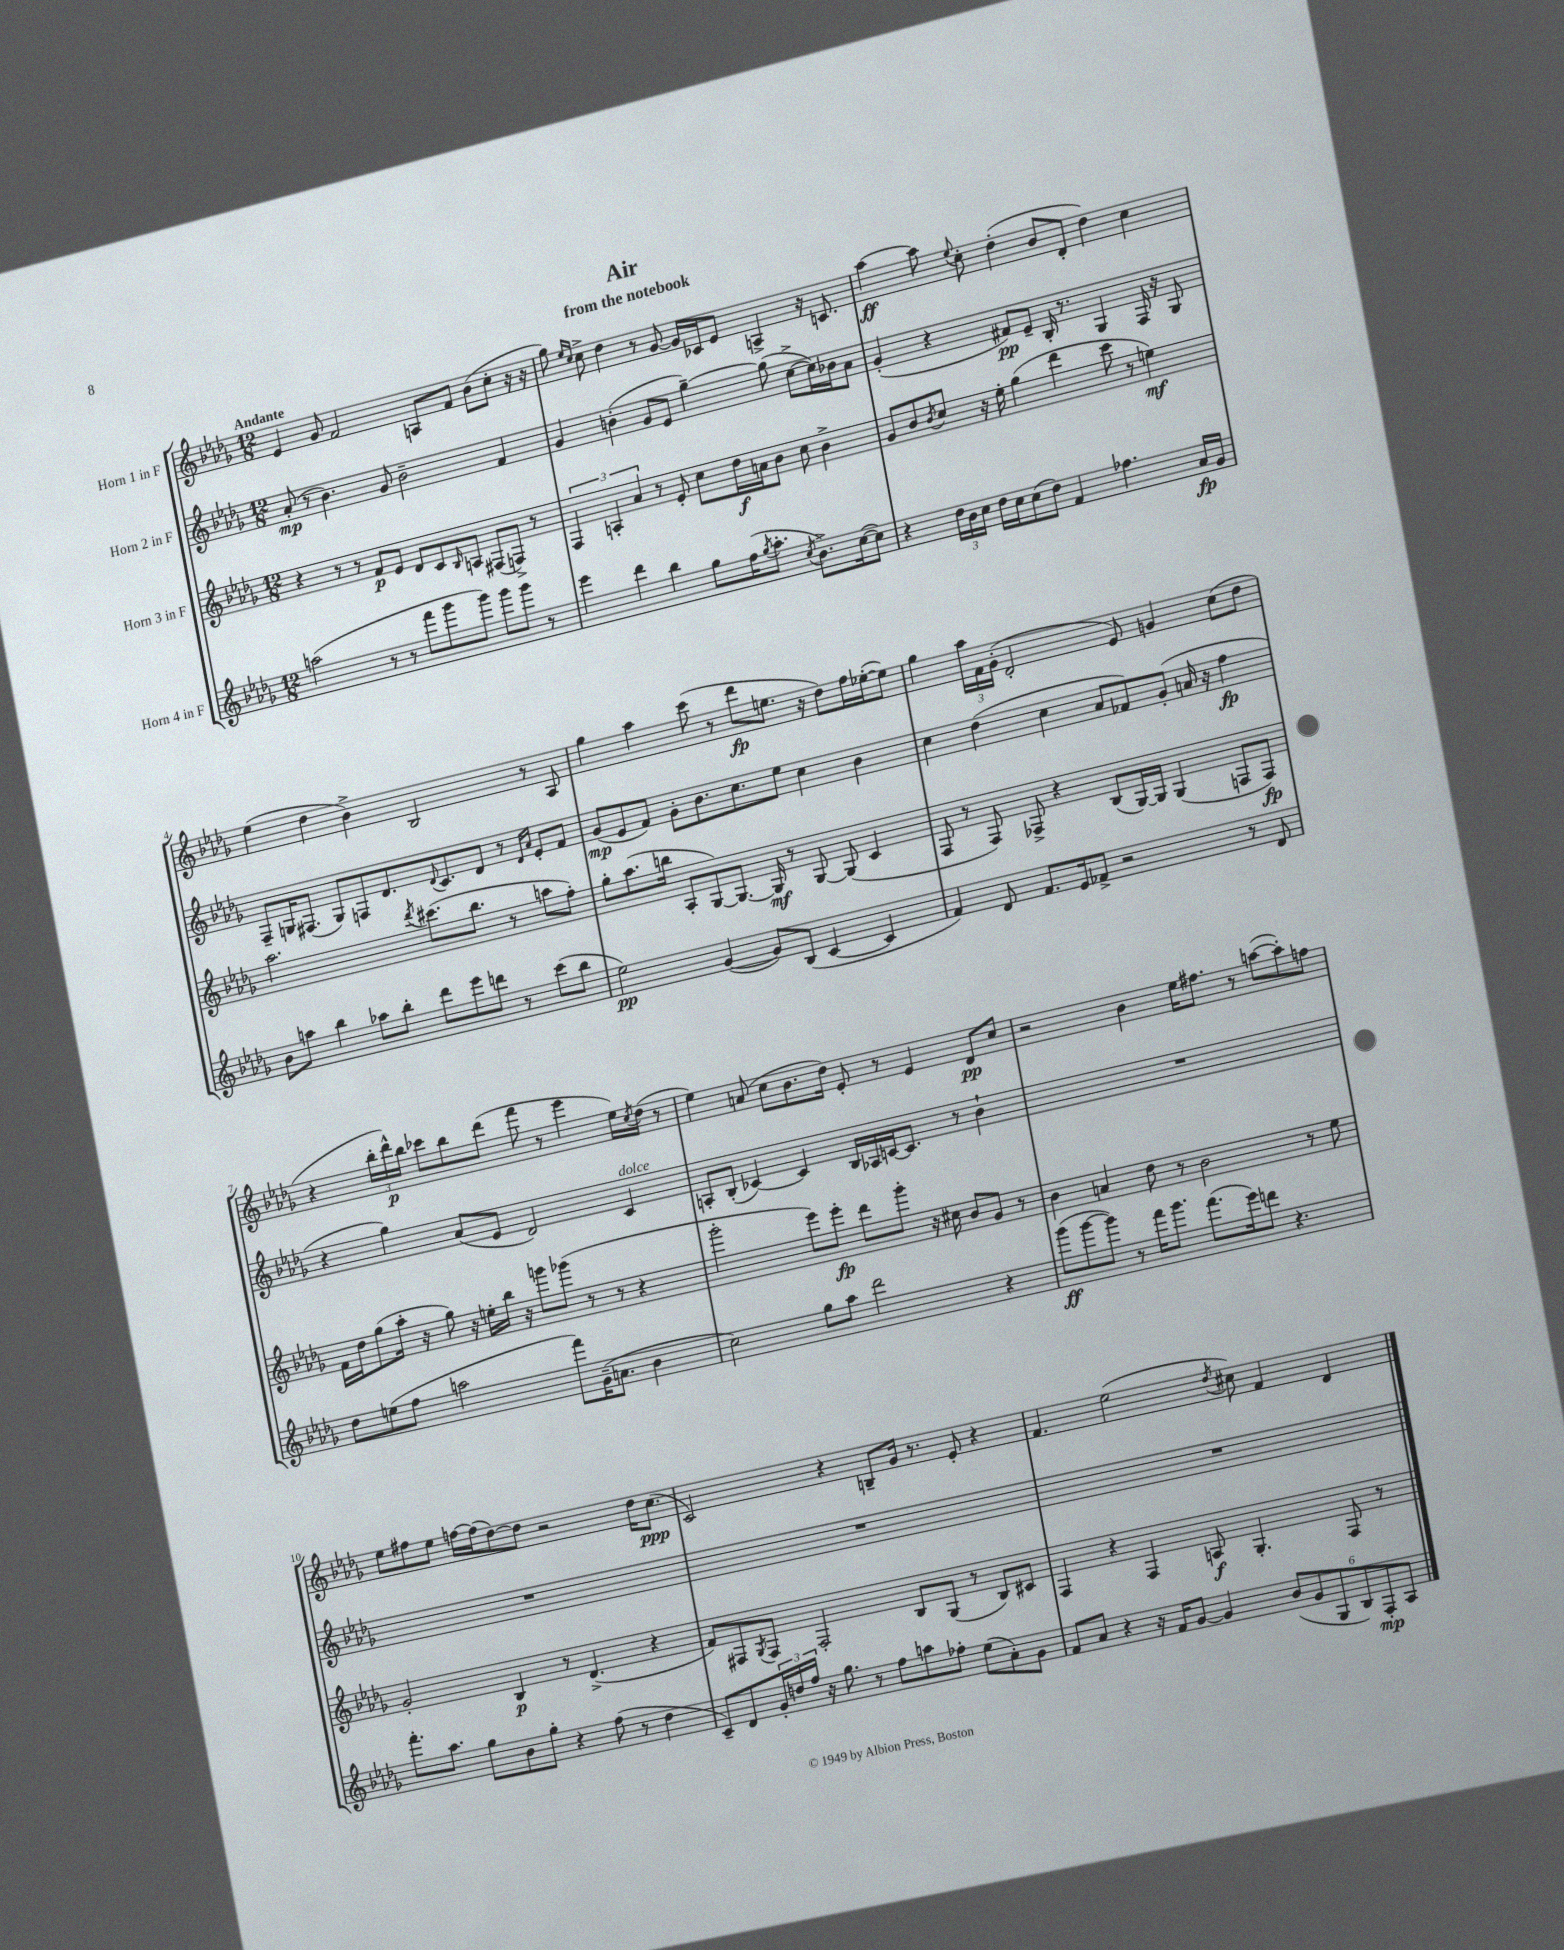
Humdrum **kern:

**kern	**dynam	**kern	**dynam	**kern	**dynam	**kern	**dynam
*part4	*part4	*part3	*part3	*part2	*part2	*part1	*part1
*staff4	*staff4	*staff3	*staff3	*staff2	*staff2	*staff1	*staff1
*I"Horn 4 in F	*	*I"Horn 3 in F	*	*I"Horn 2 in F	*	*I"Horn 1 in F	*
*clefG2	*	*clefG2	*	*clefG2	*	*clefG2	*
*k[b-e-a-d-g-]	*	*k[b-e-a-d-g-]	*	*k[b-e-a-d-g-]	*	*k[b-e-a-d-g-]	*
*M12/8	*	*M12/8	*	*M12/8	*	*M12/8	*
=1	=1	=1	=1	=1	=1	=1	=1
!	!	!	!	!	!	!LO:TX:a:B:t=Andante	!
(2aan\	.	4r	.	(8a-'/	mp	4e-/	.
.	.	.	.	8r	.	.	.
.	.	8r	.	4.b-\)	.	8g-/	.
.	.	8r	.	.	.	2f/	.
8r	.	8f/L	p	.	.	.	.
8r	.	8e-/J	.	8g-/	.	.	.
8fff\L	.	8d-/L	.	2b-~\	.	.	.
8ggg-\	.	8c/	.	.	.	8An/L	.
.	.	16qqB-/	.	.	.	.	.
8ggg-\J)	.	8An/J	.	.	.	8f/J	.
8ggg-\L	.	(8F#X/L	.	.	.	(8b-\L	.
8ggg-\J	.	8Fn^/J)	.	4f/	.	8cc'\J	.
8r	.	8r	.	.	.	16r	.
.	.	.	.	.	.	16r	.
=2	=2	=2	=2	=2	=2	=2	=2
4eee-\	.	6F/	.	4g-/	.	8gg-\)	.
.	.	.	.	.	.	16qqee-/LL	.
.	.	.	.	.	.	16qqcc/JJ	.
.	.	.	.	.	.	8cc^\	.
.	.	6An'/	.	.	.	.	.
4ddd-\	.	.	.	(4bn'\	.	4dd-\	.
.	.	6a-/	.	.	.	.	.
4bb-\	.	8r	.	8g-/L	.	8r	.
.	.	8e-'/	.	8e-/J	.	[8g-/	.
8gg-\L	.	8cc\L	.	[4gg-~\)	.	16g-/LL]	.
.	.	.	.	.	.	16c-X/J	.
(16ff\K	.	16dd-\L	f	.	.	8e-/J	.
8qgg-/	.	.	.	.	.	.	.
8.aa-'\J	.	16an\J	.	.	.	.	.
.	.	8b-\J	.	(8gg-\]	.	4An^/	.
8qcc/	.	.	.	.	.	.	.
8.b-^\L)	.	8cc\	.	[8cc^\L	.	.	.
.	.	4b-^\	.	16cc\L])	.	16r	.
([16cc\k	.	.	.	16b-X\J	.	8.cn/	.
8cc\J])	.	.	.	8a-\J	.	.	.
=3	=3	=3	=3	=3	=3	=3	=3
4r	.	8g-/L	.	(4g-'/	.	[4aa-\	ff
.	.	8b-/	.	.	.	.	.
.	.	8qb-/	.	.	.	.	.
24dd-\LL	.	8cc/J	.	4r	.	8aa-\]	.
24b-\	.	.	.	.	.	.	.
24cc\JJ	.	.	.	.	.	.	.
.	.	.	.	.	.	8qqee-/	.
16dd-\LL	.	16r	.	.	.	8cc'\	.
16cc\J	.	16ee-'\	.	.	.	.	.
(8cc\	.	(4gg-\	.	8f#X/L)	pp	(4dd-'\	.
8dd-\J)	.	.	.	8e-~/J	.	.	.
4f/	.	4ddd-\	.	16B-'/	.	8b-/L	.
.	.	.	.	8.r	.	.	.
.	.	.	.	.	.	8d-'/J	.
4.ff-X\	.	8ccc\	.	4G-/	.	4dd-\)	.
.	.	8r	.	.	.	.	.
.	.	4een\)	mf	16F/	.	4cc\	.
.	.	.	.	16r	.	.	.
16a-/LL	fp	.	.	8G-/	.	.	.
16g-/JJ	.	.	.	.	.	.	.
!!LO:LB:g=z
=4	=4	=4	=4	=4	=4	=4	=4
8b-\L	.	2.aa-\	.	8F~/L	.	(4ee-\	.
8aan\J	.	.	.	16Gn/K	.	.	.
.	.	.	.	(8.F#X/J	.	.	.
4bb-\	.	.	.	.	.	4dd-\	.
.	.	.	.	8G/L)	.	.	.
8aa-X\L	.	.	.	8Fn/	.	4b-^\)	.
8bb-'\J	.	.	.	8.d-/	.	.	.
.	.	8qddd-/	.	.	.	.	.
8ddd-\L	.	(8.ccc#X\L	.	.	.	2B-/	.
.	.	.	.	8qqd-/	.	.	.
.	.	.	.	8.c/	.	.	.
8eee-\	.	.	.	.	.	.	.
.	.	8.bb-\J	.	.	.	.	.
8dddn\J	.	.	.	8d-/J	.	.	.
8r	.	8r	.	8r	.	.	.
.	.	.	.	16qqd-/LL	.	.	.
.	.	.	.	16qqa-/JJ	.	.	.
(8ccc\L	.	8aan\L	.	8e-'/L	.	8r	.
8bb-\J	.	8ff'\J)	.	8f/J	.	8A-/	.
=5	=5	=5	=5	=5	=5	=5	=5
2ee-\)	pp	8gg-'\L	.	(8g-/L	mp	4gg-\	.
.	.	(8.aa-\	.	8e-/	.	.	.
.	.	.	.	8f/J)	.	4aa-\	.
.	.	16bbn\Jk	.	.	.	.	.
.	.	8A-'/L	.	8g-'\L	.	.	.
([4g-/	.	[8G-/)	.	8.b-\	.	(8ccc\	.
.	.	8.G-/J_	.	.	.	8r	.
.	.	.	.	8.cc\	.	.	.
8g-/L])	.	.	.	.	.	8ddd-\L	fp
.	.	16G-/]	mf	.	.	.	.
(8B-/J	.	8r	.	8ee-\J	.	8.een\J	.
[4c/	.	[8G-/	.	4cc\	.	.	.
.	.	.	.	.	.	16r	.
.	.	(8G-/]	.	.	.	8dd-\L)	.
4c/]	.	4c/	.	4b-\	.	16ff\L	.
.	.	.	.	.	.	([16ee-X'\J	.
.	.	.	.	.	.	8ee-\J])	.
=6	=6	=6	=6	=6	=6	=6	=6
4f/)	.	8F/	.	4cc\	.	4gg-\	.
.	.	8r	.	.	.	.	.
8d-/	.	8F/)	.	(4dd-\	.	24aa-\LL	.
.	.	.	.	.	.	24f\	.
.	.	.	.	.	.	(24g-'\JJ	.
8.f/L	.	8F-X^/	.	.	.	2d-'/	.
.	.	4r	.	4cc\	.	.	.
16e-/k	.	.	.	.	.	.	.
8f-X^/J	.	.	.	.	.	.	.
2r	.	(8B-/L	.	8a-/L	.	.	.
.	.	[16G-/L)	.	8f-X/)	.	8e-/)	.
.	.	16G-/JJ]	.	.	.	.	.
.	.	(4G-/	.	(8g-'/J	.	4gn/	.
.	.	.	.	16an/	.	.	.
.	.	.	.	16r	.	.	.
8r	.	8Fn/L	.	4ff\	fp	(8cc\L	.
8d-/	.	8F/J)	fp	.	.	8dd-\J	.
!!LO:LB:g=z
=7	=7	=7	=7	=7	=7	=7	=7
8dd-\L	.	16f\LL	.	4r	.	4r	.
.	.	16dd-\J	.	.	.	.	.
(8een\	.	(8gg-\	.	.	.	.	.
8ff\J	.	16aa-'\Jk	.	4gg-\)	.	24bb-'\LL	.
.	.	.	.	.	.	24ddd-^^\)	p
.	.	16r	.	.	.	.	.
.	.	.	.	.	.	24bb-\JJ	.
2aan\	.	8gg-\)	.	.	.	8ccc-X\L	.
.	.	16r	.	(8a-/L	.	8bb-\	.
.	.	16een'\LL	.	.	.	.	.
.	.	16bb-\JJ	.	8e-/J	.	(8ddd-\J	.
.	.	16r	.	.	.	.	.
.	.	8gggn\L	.	2d-/)	.	8fff\	.
8fff\L)	.	(8ggg-X\J	.	.	.	8r	.
(16g-~\K	.	8r	.	.	.	4eee-\	.
8.an\J	.	.	.	.	.	.	.
.	.	8r	.	.	.	.	.
!	!	!	!	!LO:TX:a:i:t=dolce	!	!	!
4b-\	.	4r	.	4c/	.	16ee-\LL)	.
.	.	.	.	.	.	8qcc/	.
.	.	.	.	.	.	(16dd-\JJ	.
.	.	.	.	.	.	8r	.
=8	=8	=8	=8	=8	=8	=8	=8
2cc\)	.	2ggg-'\	.	8An'/L	.	4ee-\)	.
.	.	.	.	(8B-'/J	.	.	.
.	.	.	.	[4c-X/)	.	(8an/	.
.	.	.	.	.	.	8cc\L	.
8gg-\L	.	8eee-\L)	.	4c-/]	.	8.b-\	.
8aa-\J	.	8eee-'\J	fp	.	.	.	.
.	.	.	.	.	.	16dd-\Jk)	.
2ddd-\	.	8ddd-\L	.	16B-/LL	.	8e-'/	.
.	.	.	.	16A-X/	.	.	.
.	.	8ggg-'\J	.	[16cn/J	.	8r	.
.	.	.	.	8.c/J]	.	.	.
.	.	16r	.	.	.	4e-/	.
.	.	16cc#X\	.	.	.	.	.
.	.	8b-/L	.	8r	.	.	.
4r	.	8g-/J	.	4b-`\	.	8d-/L	pp
.	.	8r	.	.	.	8cc/J	.
=9	=9	=9	=9	=9	=9	=9	=9
(8ggg-\L	ff	4b-\	.	1.r	.	2r	.
[8ggg-\	.	.	.	.	.	.	.
8ggg-\J])	.	4an/	.	.	.	.	.
8r	.	.	.	.	.	.	.
16fff\KL	.	8dd-\	.	.	.	4b-\	.
8.ggg-\J	.	.	.	.	.	.	.
.	.	8r	.	.	.	.	.
(8.fff\L	.	2b-\	.	.	.	16ee-\KL	.
.	.	.	.	.	.	8.ff#X\J	.
16eee-\k)	.	.	.	.	.	.	.
8dddn\J	.	.	.	.	.	8r	.
4.r	.	.	.	.	.	([8aan\L	.
.	.	8r	.	.	.	8aa'\])	.
.	.	8ee-\	.	.	.	8ffn\J	.
!!LO:LB:g=z
=10	=10	=10	=10	=10	=10	=10	=10
8.fff'\L	.	2g-'/	.	1.r	.	8ee-\L	.
.	.	.	.	.	.	8ff#X\	.
8.aa-\J	.	.	.	.	.	.	.
.	.	.	.	.	.	8ee-\J	.
8gg-\L	.	.	.	.	.	[16ffn\LL	.
.	.	.	.	.	.	(16ff\J]	.
8b-\	.	4B-/	p	.	.	[8dd-\)	.
8gg-'\J	.	.	.	.	.	8dd-\J]	.
4r	.	8r	.	.	.	2r	.
.	.	(4.d-^/	.	.	.	.	.
(8ff\	.	.	.	.	.	.	.
8r	.	.	.	.	.	.	.
4dd-\	.	4r	.	.	.	16dd-\KL	.
.	.	.	.	.	.	(8.cc\J	ppp
=11	=11	=11	=11	=11	=11	=11	=11
8c~/L)	.	8f/L)	.	1.r	.	2c/)	.
8d-/	.	8F#X/	.	.	.	.	.
.	.	8qG-/	.	.	.	.	.
24g-'/L	.	8F#/J	.	.	.	.	.
24ddn/	.	.	.	.	.	.	.
24ff/JJ	.	.	.	.	.	.	.
16r	.	2F#'/	.	.	.	.	.
8.gg-\	.	.	.	.	.	.	.
.	.	.	.	.	.	4r	.
8r	.	.	.	.	.	.	.
8ff\L	.	.	.	.	.	8Bn~/L	.
8aan\	.	8B-/L	.	.	.	16g-/Jk	.
.	.	.	.	.	.	8.r	.
8ff-X'\J	.	(8G-/J	.	.	.	.	.
(8ee-\L	.	8r	.	.	.	8e-'/	.
8a-'\)	.	8B-/L)	.	.	.	4r	.
8g-\J	.	8c#X/J	.	.	.	.	.
=12	=12	=12	=12	=12	=12	=12	=12
8f/L	.	4F/	.	1.r	.	4.f/	.
8a-/J	.	.	.	.	.	.	.
4r	.	4r	.	.	.	.	.
.	.	.	.	.	.	(2ee-\	.
16r	.	4F/	.	.	.	.	.
16f/KL	.	.	.	.	.	.	.
[8g-/J	.	.	.	.	.	.	.
4g-/]	.	8An/	f	.	.	.	.
.	.	.	.	.	.	8qdd-/	.
.	.	4.G-'/	.	.	.	8cc#X\)	.
(12b-/L	.	.	.	.	.	4f/	.
12g-/	.	.	.	.	.	.	.
12G-/	.	.	.	.	.	.	.
12B-/)	.	8F/	.	.	.	4d-/	.
12F'/	mp	.	.	.	.	.	.
.	.	8r	.	.	.	.	.
12A-/J	.	.	.	.	.	.	.
==	==	==	==	==	==	==	==
*-	*-	*-	*-	*-	*-	*-	*-
